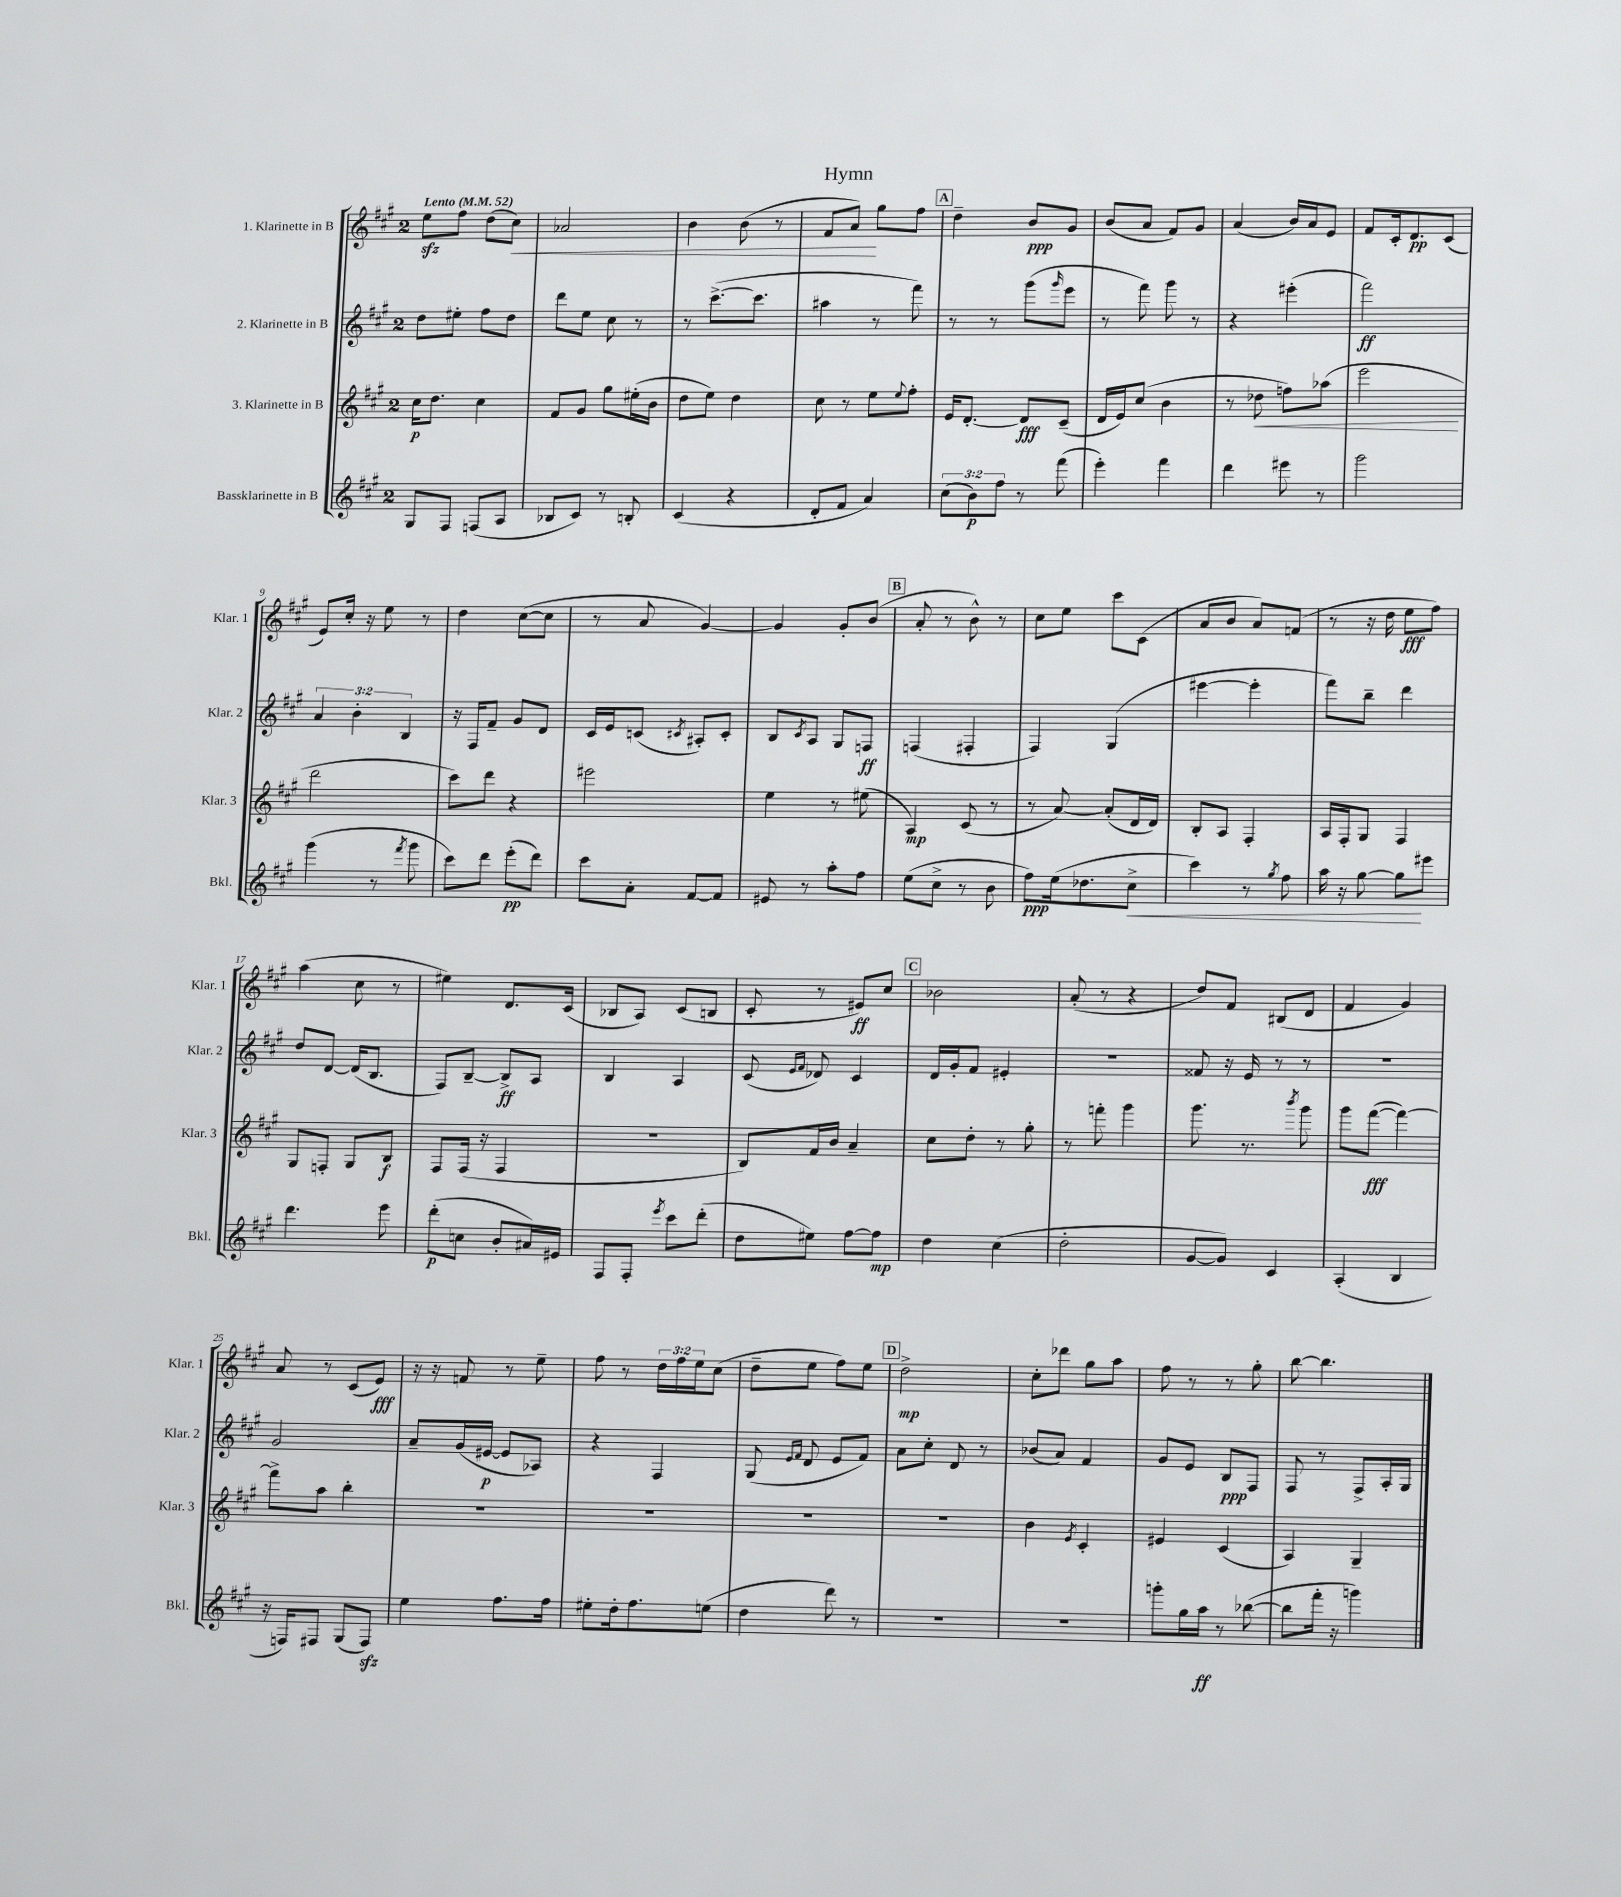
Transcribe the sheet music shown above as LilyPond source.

\header { title = "Hymn" }
<<
\new StaffGroup <<
\new Staff = "s0" \with { instrumentName = "1. Klarinette in B" shortInstrumentName = "Klar. 1" } {
    \clef treble \key a \major \once \override Staff.TimeSignature.style = #'single-digit \time 2/4 \override Staff.TupletNumber.text = #tuplet-number::calc-fraction-text \tempo "Lento" 4 = 52
    e''8\sfz fis''8 d''8( cis''8\<) |
    aes'2 |
    b'4 b'8( r8 |
    fis'8 a'8\!) gis''8 fis''8 |
    \mark \markup { \box "A" } d''4-- b'8\ppp gis'8 |
    b'8( a'8 fis'8) gis'8 |
    a'4( b'16) a'16 e'8 |
    fis'8 cis'16-. d'8.\pp cis'8( |
    e'8) cis''16-. r16 e''8 r8 |
    d''4 cis''8~( cis''8 |
    r8 a'8 gis'4~) |
    gis'4 gis'8-. b'8( |
    \mark \markup { \box "B" } a'8-. r8 b'8-^) r8 |
    cis''8 e''8 cis'''8 cis'8( |
    a'8 b'8 a'8) f'8( |
    r8 r16 d''16 e''8\fff fis''8) |
    a''4( cis''8 r8 |
    eis''4) d'8. cis'16( |
    bes8 a8) cis'8( b8 |
    cis'8-. r8 eis'8\ff) cis''8 |
    \mark \markup { \box "C" } bes'2 |
    a'8-.( r8 r4 |
    d''8) fis'8 bis8( d'8 |
    fis'4 gis'4) |
    a'8 r8 cis'8( e'8\fff) |
    r16 r16 f'8 r8 e''8-- |
    fis''8 r8 \tuplet 3/2 { d''16 fis''16 e''16 } cis''8( |
    d''8-- e''8 fis''8) e''8 |
    \mark \markup { \box "D" } d''2->\mp |
    cis''8-. des'''8 gis''8 a''8 |
    fis''8 r8 r8 gis''8-. |
    b''8~ b''4. \bar "|." |
}
\new Staff = "s1" \with { instrumentName = "2. Klarinette in B" shortInstrumentName = "Klar. 2" } {
    \clef treble \key a \major \once \override Staff.TimeSignature.style = #'single-digit \time 2/4 \override Staff.TupletNumber.text = #tuplet-number::calc-fraction-text
    d''8 eis''8-. fis''8 d''8 |
    d'''8 e''8 cis''8 r8 |
    r8 cis'''8.~->( cis'''8. |
    ais''4 r8 fis'''8) |
    \mark \markup { \box "A" } r8 r8 gis'''8( \grace { gis'''16 } e'''8 |
    r8 fis'''8) gis'''8 r8 |
    r4 eis'''4-.( |
    fis'''2\ff) |
    \tuplet 3/2 { a'4 b'4-. b4 } |
    r16 fis16 fis'8-- gis'8 d'8 |
    cis'16 e'16 c'8( \acciaccatura { cis'8 } ais8-.) cis'8-. |
    b8 \acciaccatura { cis'8 } a8 gis8 f8\ff |
    \mark \markup { \box "B" } f4( fis4-. |
    fis4) gis4( |
    eis'''4~ eis'''4-. |
    fis'''8) b''8-- d'''4 |
    d''8 d'8~ d'16( b8. |
    fis8) b8~-- b8->\ff a8 |
    b4 a4 |
    cis'8( \grace { e'16 fis'16 } des'8) cis'4 |
    \mark \markup { \box "C" } d'16 gis'16-. fis'8 eis'4-. |
    R2 |
    fisis'8 r16 e'16 r8 r8 |
    r2 |
    gis'2 |
    a'8-- gis'16( eis'16~\p eis'8 aes8) |
    r4 fis4 |
    gis8( \grace { e'16 fis'16 } d'8 e'8 fis'8) |
    \mark \markup { \box "D" } a'8 cis''8-. d'8 r8 |
    bes'8( a'8) fis'4 |
    gis'8 e'8 b8\ppp fis8 |
    fis8 r8 fis8-> a16-. gis16 \bar "|." |
}
\new Staff = "s2" \with { instrumentName = "3. Klarinette in B" shortInstrumentName = "Klar. 3" } {
    \clef treble \key a \major \once \override Staff.TimeSignature.style = #'single-digit \time 2/4
    cis''16\p d''8. cis''4 |
    fis'8 gis'8 gis''8 eis''16-.( b'16 |
    d''8 e''8) d''4 |
    cis''8 r8 e''8 \appoggiatura { e''8 } fis''8-. |
    \mark \markup { \box "A" } e'16 d'8.~-. d'8\fff cis'8--( |
    d'16 e'16) cis''8( b'4 |
    r8 des''8\< f''8) aes''8( |
    e'''2\! |
    d'''2 |
    cis'''8) d'''8 r4 |
    eis'''2 |
    e''4 r8 eis''8( |
    \mark \markup { \box "B" } a4\mp) cis'8( r8 |
    r8 a'8~) a'8-.( d'16 d'16) |
    b8-. a8 fis4-. |
    a16 fis16-. gis8 fis4 |
    gis8 f8-. gis8 b8\f |
    fis8 fis16( r16 fis4 |
    R2 |
    b8) fis'16 b'16 a'4-- |
    \mark \markup { \box "C" } cis''8 d''8-. r8 gis''8-. |
    r8 f'''8-. gis'''4 |
    gis'''8. r8. \acciaccatura { b'''8 } gis'''8 |
    gis'''8 fis'''8~\fff( fis'''4~) |
    fis'''8-> a''8 b''4-. |
    R2 |
    R2 |
    R2 |
    \mark \markup { \box "D" } R2 |
    b'4 \acciaccatura { e'8 } cis'4-. |
    eis'4 cis'4( |
    a4) gis4-- \bar "|." |
}
\new Staff = "s3" \with { instrumentName = "Bassklarinette in B" shortInstrumentName = "Bkl." } {
    \clef treble \key a \major \once \override Staff.TimeSignature.style = #'single-digit \time 2/4 \override Staff.TupletNumber.text = #tuplet-number::calc-fraction-text
    gis8 fis8 f8( a8 |
    bes8 cis'8) r8 b8-. |
    cis'4( r4 |
    d'8-. fis'8 a'4) |
    \mark \markup { \box "A" } \tuplet 3/2 { cis''8( b'8\p) fis''8 } r8 fis'''8( |
    e'''4-.) fis'''4 |
    d'''4 eis'''8 r8 |
    gis'''2 |
    gis'''4( r8 \acciaccatura { fis'''8 } gis'''8 |
    cis'''8) d'''8 e'''8-.\pp( d'''8) |
    cis'''8 a'8-. fis'8~ fis'8 |
    eis'8 r8 a''8-. fis''8 |
    \mark \markup { \box "B" } e''8( cis''8-> r8 b'8 |
    fis''8\ppp) e''16( des''8. cis''8->\< |
    cis'''4) r8 \acciaccatura { gis''8 } fis''8 |
    a''16 r16 gis''8~ gis''8\! eis'''8 |
    d'''4. e'''8 |
    d'''8-.\p( c''8 b'8-. ais'16) eis'16 |
    fis8 fis8-. \acciaccatura { e'''8 } cis'''8 d'''8-.( |
    d''8 eis''8) fis''8~ fis''8\mp |
    \mark \markup { \box "C" } d''4 cis''4( |
    d''2-. |
    gis'8~ gis'8) cis'4 |
    a4-.( b4 |
    r16 f16) fis8 gis8( fis8\sfz) |
    e''4 fis''8. fis''16 |
    eis''8-. d''16-. fis''8. e''8( |
    d''4 d'''8) r8 |
    \mark \markup { \box "D" } R2 |
    R2 |
    g'''8-. gis''16 a''16\ff r8 bes''8~( |
    bes''8 fis'''16-. r16 g'''4) \bar "|." |
}
>>
>>
